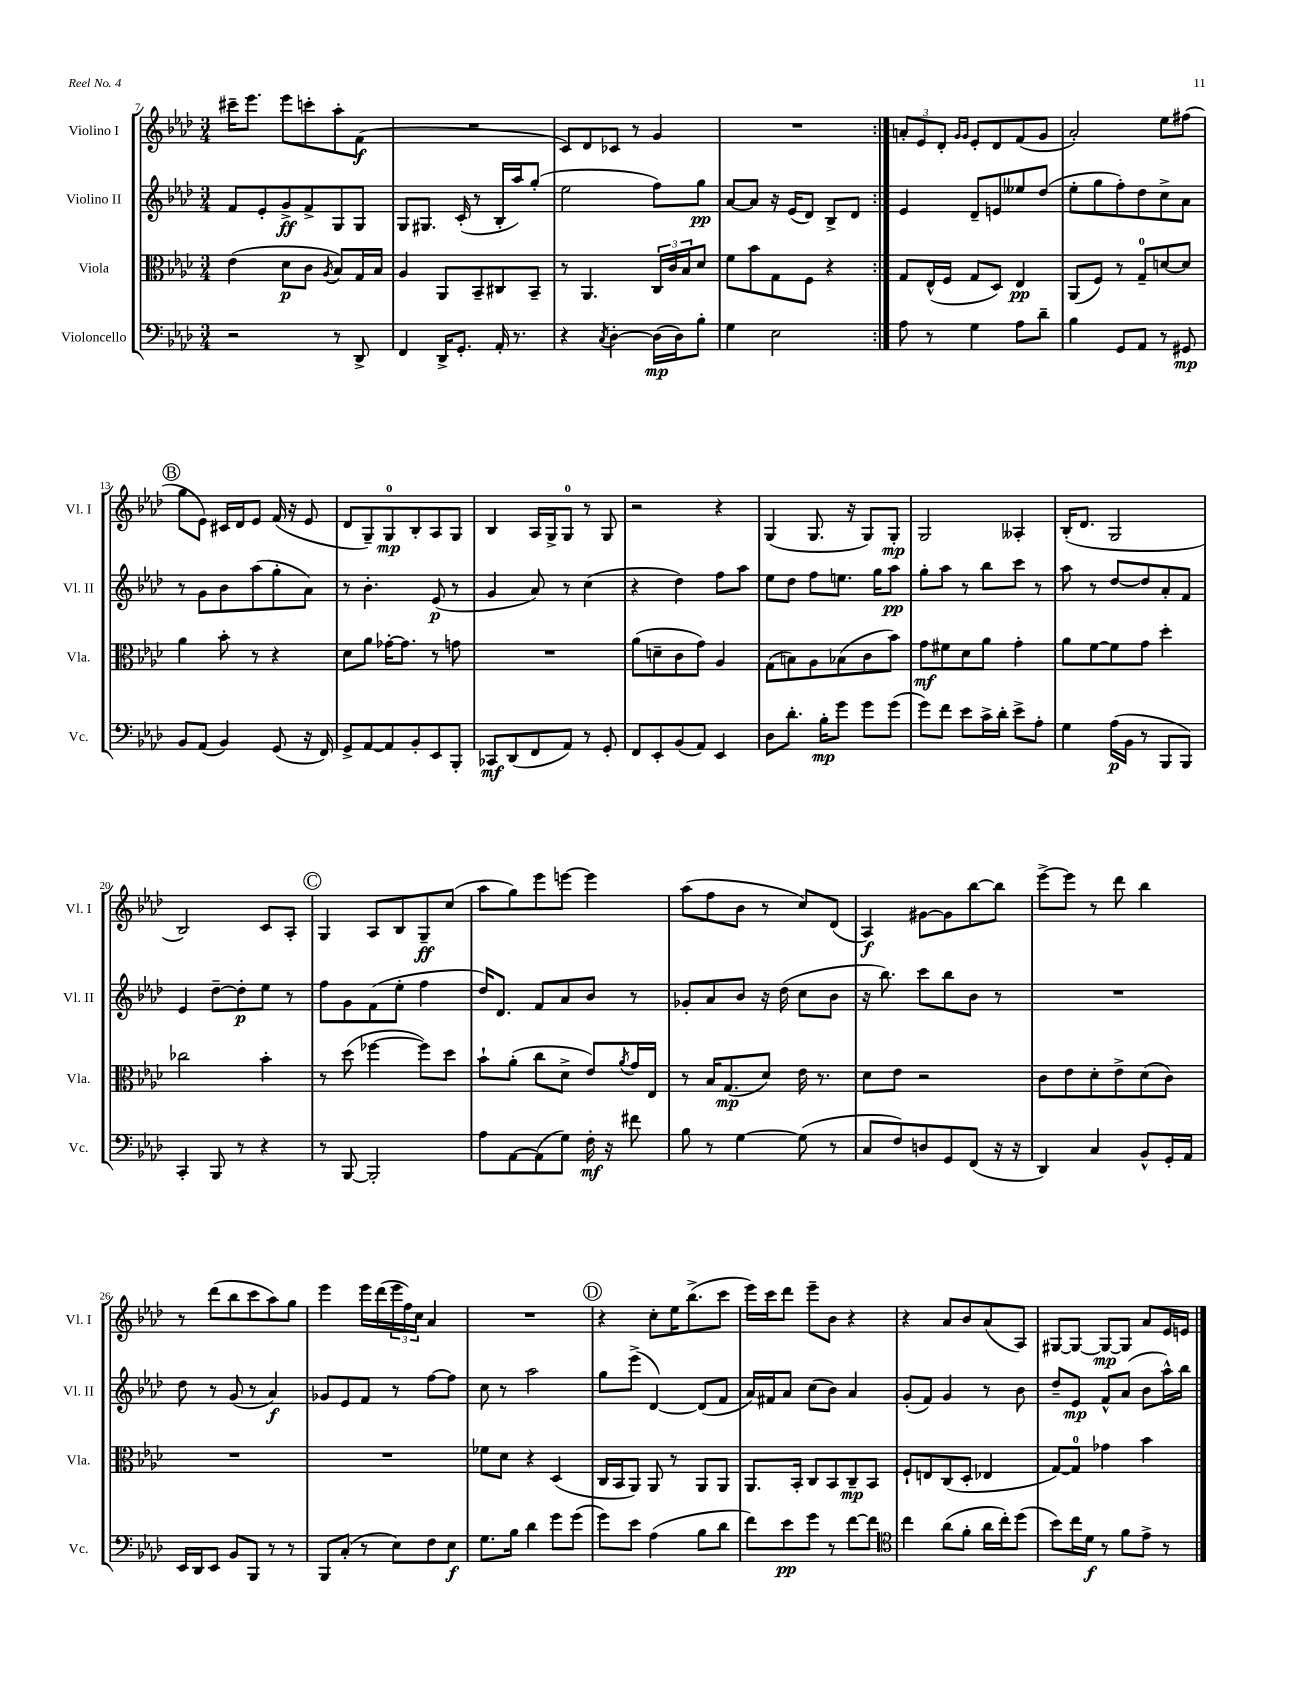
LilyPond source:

<<
\new StaffGroup <<
\new Staff = "s0" \with { instrumentName = "Violino I" shortInstrumentName = "Vl. I" } {
    \clef treble \key aes \major \numericTimeSignature \time 3/4
    \repeat volta 2 { cis'''16-- ees'''8. ees'''8 c'''8-. aes''8-. f'8\f( |
    R2. |
    c'8) des'8 ces'8 r8 g'4 |
    R2. | }
    \tuplet 3/2 { a'8-. ees'8 des'8-. } \grace { g'16 g'16 } ees'8-. des'8 f'8( g'8 |
    aes'2-.) ees''8 fis''8( |
    \mark \markup { \circle "B" } g''8 ees'8) cis'16 des'16 ees'8 f'16( r16 ees'8 |
    des'8 g8--) g8-0\mp bes8-. aes8 g8 |
    bes4 aes16 g16-> g8-0 r8 g8 |
    r2 r4 |
    g4( g8. r16 g8) g8-.\mp |
    g2 aeses4-. |
    bes16-.( des'8. g2 |
    bes2) c'8 aes8-. |
    \mark \markup { \circle "C" } g4 aes8 bes8 g8--\ff c''8( |
    aes''8 g''8) ees'''8 e'''8~ e'''4 |
    aes''8( f''8 bes'8 r8 c''8) des'8( |
    aes4\f) gis'8~ gis'8 bes''8~ bes''8 |
    ees'''8~-> ees'''8 r8 des'''8 bes''4 |
    r8 des'''8( bes''8 c'''8 aes''8) g''8 |
    ees'''4 ees'''16 des'''16( \tuplet 3/2 { ees'''16 f''16) c''16 } aes'4 |
    R2. |
    \mark \markup { \circle "D" } r4 c''8-. ees''16 bes''8.->( c'''8 |
    ees'''16) c'''16 des'''8 ees'''8-- bes'8 r4 |
    r4 aes'8 bes'8 aes'8( aes8) |
    gis8~ gis8~ gis8~\mp gis8 aes'8 ees'16 e'16 \bar "|." |
}
\new Staff = "s1" \with { instrumentName = "Violino II" shortInstrumentName = "Vl. II" } {
    \clef treble \key aes \major \numericTimeSignature \time 3/4
    \repeat volta 2 { f'8 ees'8-. g'8->\ff f'8-> g8 g8 |
    g8 gis8. c'16-.( r8 bes16-. aes''16) g''8-.( |
    ees''2 f''8) g''8\pp |
    aes'8~ aes'8 r16 ees'16( des'8) bes8-> des'8 | }
    ees'4 des'8-- e'8 eeses''8 des''8( |
    ees''8-. g''8 f''8-.) des''8 c''8-> aes'8 |
    \mark \markup { \circle "B" } r8 g'8 bes'8 aes''8( g''8-. aes'8) |
    r8 bes'4.-. ees'8\p( r8 |
    g'4 aes'8) r8 c''4( |
    r4 des''4) f''8 aes''8 |
    ees''8 des''8 f''8 e''8. g''16 aes''8\pp |
    g''8-. aes''8 r8 bes''8 c'''8 r8 |
    aes''8 r8 des''8~ des''8 aes'8-. f'8 |
    ees'4 des''8~-- des''8-.\p ees''8 r8 |
    \mark \markup { \circle "C" } f''8 g'8 f'8( ees''8-. f''4 |
    des''16) des'8. f'8 aes'8 bes'8 r8 |
    ges'8-. aes'8 bes'8 r16 des''16( c''8 bes'8 |
    r16 bes''8.) c'''8 bes''8 bes'8 r8 |
    R2. |
    des''8 r8 g'8( r8 aes'4\f) |
    ges'8 ees'8 f'8 r8 f''8~ f''8 |
    c''8 r8 aes''2 |
    \mark \markup { \circle "D" } g''8 ees'''8->( des'4~) des'8( f'8 |
    aes'16) fis'16 aes'8 c''8( bes'8) aes'4 |
    g'8-.( f'8) g'4 r8 bes'8 |
    des''8-- ees'8\mp f'8-^ aes'8( bes'8 aes''16-^) bes''16 \bar "|." |
}
\new Staff = "s2" \with { instrumentName = "Viola" shortInstrumentName = "Vla." } {
    \clef alto \key aes \major \numericTimeSignature \time 3/4
    \repeat volta 2 { ees'4( des'8\p c'8 \acciaccatura { aes8 } bes8) g16 bes16 |
    aes4 aes,8 bes,8-- cis8 bes,8-- |
    r8 aes,4. \tuplet 3/2 { c16 c'16 bes16 } des'8 |
    f'8 bes'8 g8 f8 r4 | }
    g8 ees16-^( f16 g8 des8) ees4\pp |
    aes,8( f8) r8 g8-0-- d'8~ d'8 |
    \mark \markup { \circle "B" } aes'4 bes'8-. r8 r4 |
    des'8 aes'8 ges'16~-. ges'8. r8 g'8 |
    R2. |
    aes'8( d'8-- c'8 g'8) aes4 |
    g8( b8) aes8 bes8( c'8 bes'8) |
    g'8\mf fis'8 des'8 aes'8 g'4-. |
    aes'8 f'8~ f'8 g'8 des''4-. |
    ces''2 bes'4-. |
    \mark \markup { \circle "C" } r8 des''8( fes''4~ fes''8) des''8 |
    bes'8-! aes'8-.( c''8 des'8-> ees'8) \acciaccatura { aes'8 } g'16 ees16 |
    r8 bes16 g8.\mp( des'8) ees'16 r8. |
    des'8 ees'8 r2 |
    c'8 ees'8 des'8-. ees'8-> des'8( c'8) |
    R2. |
    R2. |
    fes'8 des'8 r4 des4( |
    \mark \markup { \circle "D" } c16 bes,16 aes,8) aes,8 r8 aes,8 aes,8 |
    aes,8. bes,16-. c8 bes,8 c8--\mp bes,8 |
    f8-! e8 c8( des8-. ees4 |
    g8~) g8-0 ges'4 bes'4 \bar "|." |
}
\new Staff = "s3" \with { instrumentName = "Violoncello" shortInstrumentName = "Vc." } {
    \clef bass \key aes \major \numericTimeSignature \time 3/4
    \repeat volta 2 { r2 r8 des,8-> |
    f,4 des,16-> g,8.-. aes,16-. r8. |
    r4 \acciaccatura { c8 } des4~-. des16\mp( des16) bes8-. |
    g4 ees2 | }
    aes8 r8 g4 aes8 des'8-- |
    bes4 g,8 aes,8 r8 gis,8\mp |
    \mark \markup { \circle "B" } bes,8 aes,8( bes,4) g,8( r16 f,16) |
    g,8-> aes,8~ aes,8 bes,8-. ees,8 bes,,8-. |
    ces,8\mf des,8( f,8 aes,8) r8 g,8-. |
    f,8 ees,8-. bes,8( aes,8) ees,4 |
    des8 des'8.-. bes16-.\mp g'8 g'8 g'8( |
    g'8) f'8 ees'8 c'16-> des'16-. ees'8-> aes8-. |
    g4 aes16\p( bes,16 r8 bes,,8 bes,,8) |
    c,4-. bes,,8 r8 r4 |
    \mark \markup { \circle "C" } r8 bes,,8~ bes,,2-. |
    aes8 aes,8~ aes,8( g8) f16-.\mf r16 fis'8 |
    bes8 r8 g4~ g8( r8 |
    c8 f8) d8 g,8 f,8( r16 r16 |
    des,4) c4 bes,8-^ g,16-. aes,16 |
    ees,16 des,16 ees,8 bes,8 bes,,8 r8 r8 |
    bes,,8 c8-.( r8 ees8) f8 ees8\f |
    g8. bes16 des'4 g'8 g'8( |
    \mark \markup { \circle "D" } g'8) ees'8 aes4( bes8 des'8 |
    f'8) ees'8\pp g'8 r8 f'8~ f'8 |
    \clef tenor c''4 aes'8( f'8-. aes'16 c''16-.) des''8( |
    bes'8) c''16 des'16\f r8 f'8 ees'8-> r8 \bar "|." |
}
>>
>>
\layout { \context { \Score currentBarNumber = #7 } }
